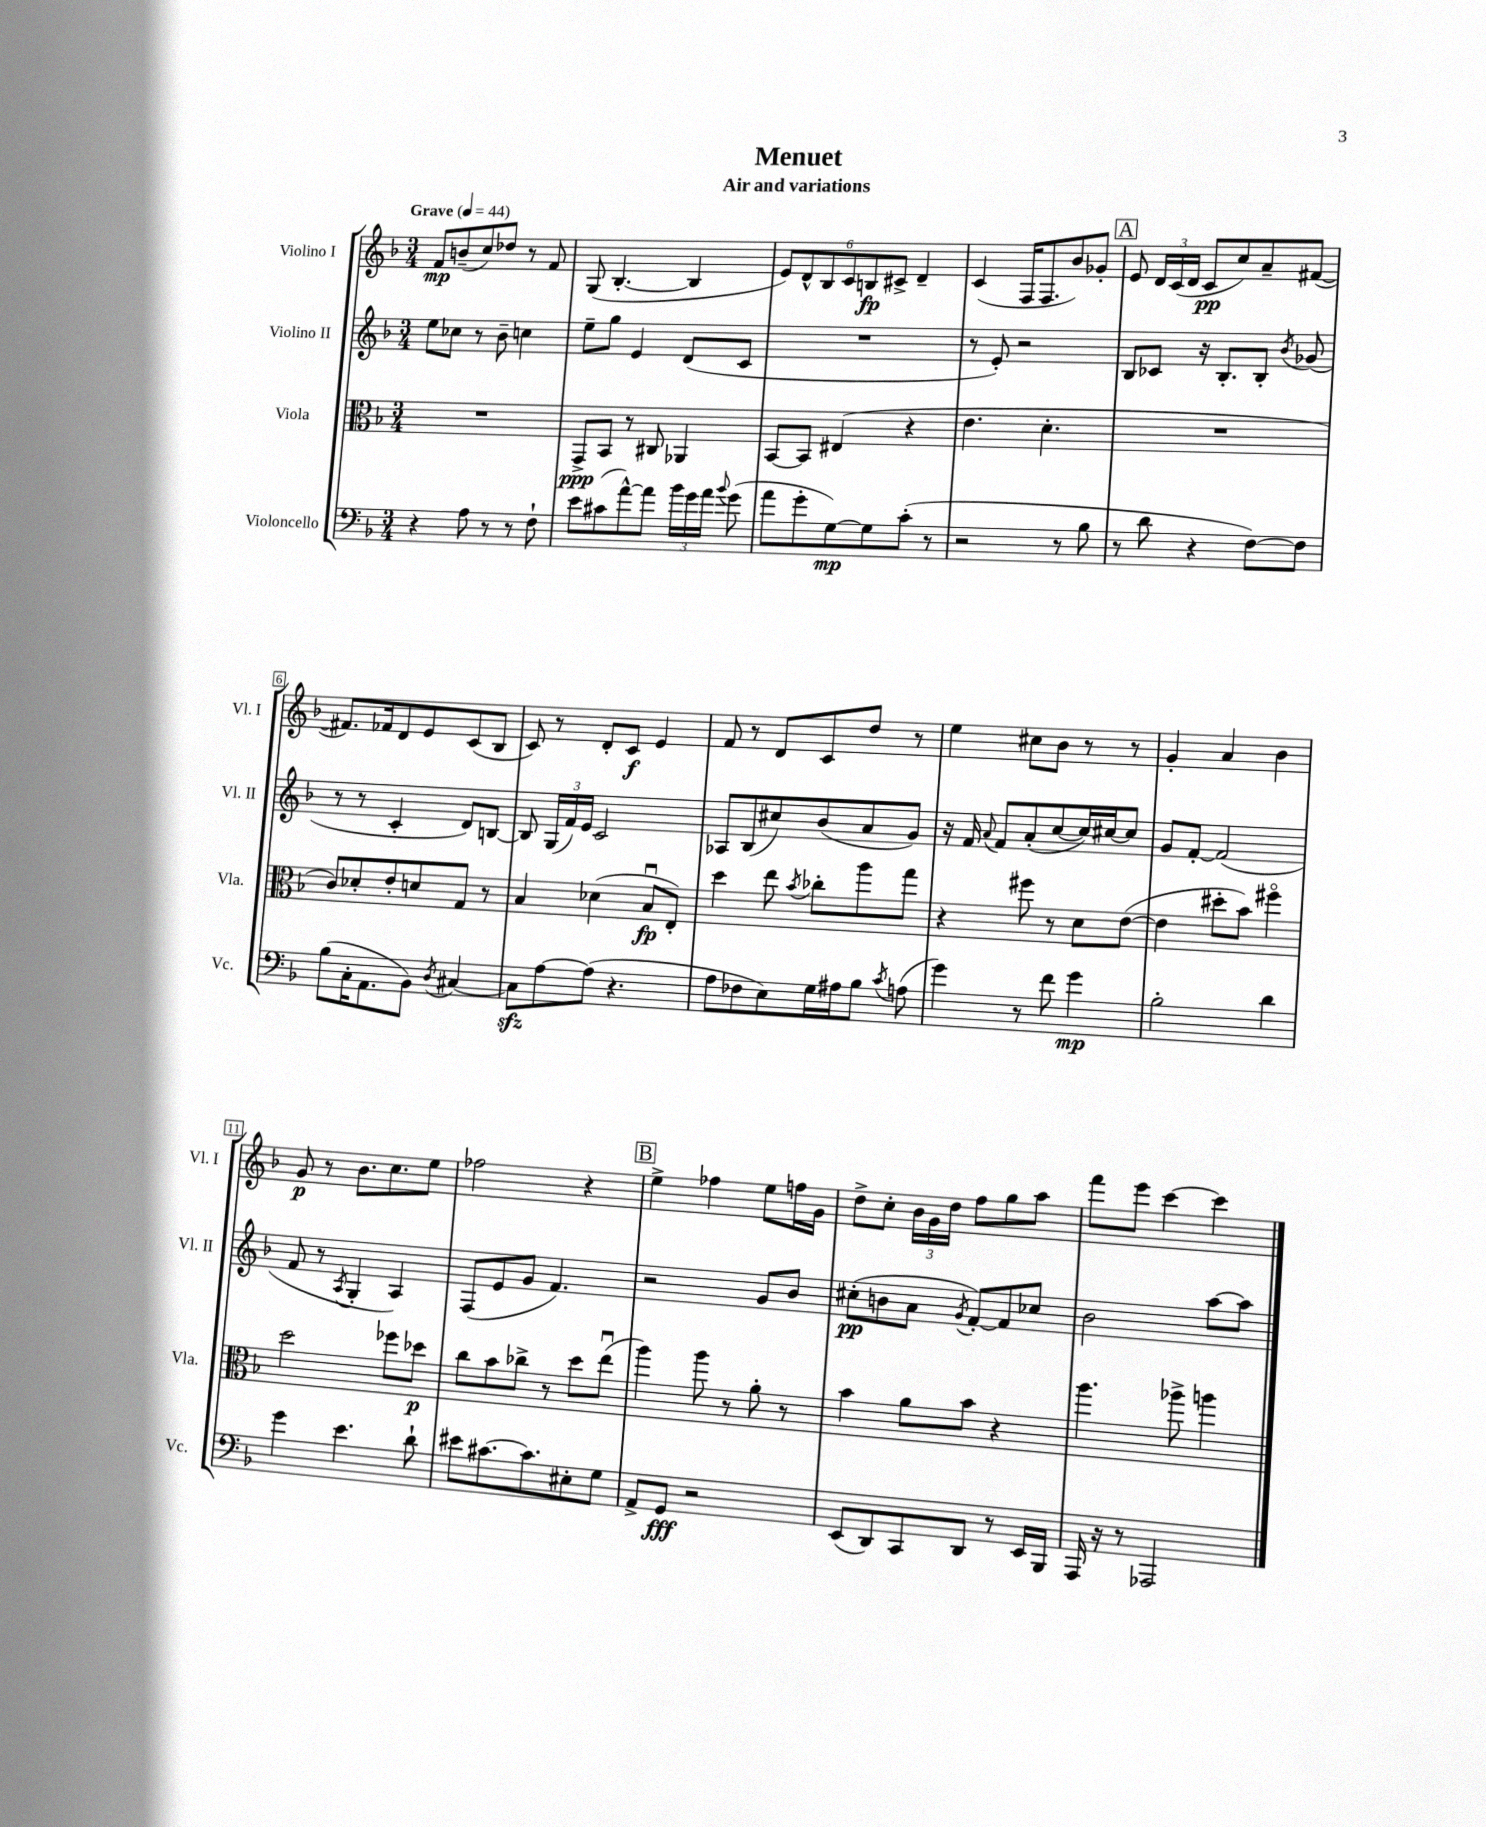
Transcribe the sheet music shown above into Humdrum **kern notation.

**kern	**kern	**kern	**kern
*staff4	*staff3	*staff2	*staff1
*clefF4	*clefC3	*clefG2	*clefG2
*k[b-]	*k[b-]	*k[b-]	*k[b-]
*M3/4	*M3/4	*M3/4	*M3/4
*MM44	*MM44	*MM44	*MM44
4r	2.r	8ee	8f
.	.	8cc-	(8b~
8A	.	8r	8cc)
8r	.	8b-~	8dd-
8r	.	4cc	8r
8F`	.	.	8f
=	=	=	=
8e	8GG^	8ee~	(8G
(8c#	8BB-	8gg	[4.B-'
[8a^^)	8r	4e	.
8a]	8C#	.	.
24b-	4AA-	(8d	4B-]
24g	.	.	.
24a	.	.	.
8qqb-	.	.	.
(8g	.	8c	.
=	=	=	=
8a	[8BB-	2.r	12e)
.	.	.	12d^^
8g'	8BB-]	.	.
.	.	.	12B-
[8G)	(4E#	.	12c
.	.	.	12B
8G]	.	.	.
.	.	.	12c#^
(8c'	4r	.	4d~
8r	.	.	.
=	=	=	=
2r	4.e	8r	(4c
.	.	8e')	.
.	.	2r	16F
.	.	.	8.F
.	4.d'	.	.
8r	.	.	8b-)
8B-	.	.	8g-'
=	=	=	=
8r	2.r	8B-	8e
8d	.	8c-	24d
.	.	.	(24c
.	.	.	24d
4r	.	16r	8c
.	.	8.B-'	.
.	.	.	8cc)
[8F)	.	8B-'	8a~
.	.	8qb-	.
8F]	.	(8g-	([8f#
=	=	=	=
(8B-	8c)	8r	8.f#])
16C'	8d-'	8r	.
8.AA	.	.	16f-
.	8e'	4c'	8d
8BB-)	8d	.	8e
8qD	.	.	.
[4C#	8G	8d)	(8c
.	8r	[8B	8B-
=	=	=	=
8C#]	4B-	8B]	8c)
[8A	.	(24G	8r
.	.	24f)	.
.	.	24e	.
(8A]	(4d-	2c	8d'
4.r	.	.	8c
.	8B-u	.	4e
.	8E')	.	.
=	=	=	=
8A	4dd	8A-	8f
8F-	.	(8B-	8r
8E)	8ee	8cc#)	8d
.	8qb-	.	.
16G	8cc-'	(8b-	8c
16A#	.	.	.
8B-	8aa	8a	8dd
8qc	.	.	.
(8A	8gg	8g)	8r
=	=	=	=
4g)	4r	16r	4ee
.	.	16f	.
.	.	8qqa	.
.	.	8f	.
8r	8ff#	(8a'	8cc#
8f	8r	[8cc	8b-
4g	8d	16cc])	8r
.	.	[16cc#	.
.	([8e	8cc#]	8r
=	=	=	=
2B-'	4e]	8g	4g'
.	.	[8f'	.
.	8dd#'	(2f]	4a
.	8b-)	.	.
4d	4ff#o	.	4b-
=	=	=	=
4g	2dd	8f	8g
.	.	8r	8r
.	.	8qA	.
4.e	.	4G'	8.b-
.	.	.	8.cc
.	8ff-	4A)	.
8d`	8dd-	.	8ee
=	=	=	=
8e#	8cc	(8F	2ff-
[8.c#	8b-	8e	.
.	8cc-^	8g	.
8.c#]	.	.	.
.	8r	4.f)	.
8E#'	8dd	.	4r
8G	(8eeu	.	.
=	=	=	=
8AA^	4aa)	2r	4ee^
8GG	.	.	.
2r	8aa	.	4ff-
.	8r	.	.
.	8a'	8g	8ee
.	8r	8b-	16ff
.	.	.	16g
=	=	=	=
(8EE	4b-	(8cc#'	8dd^
8DD)	.	8b	8cc'
8CC	8a	8a	24b-
.	.	.	24g
.	.	.	24dd
.	.	8qg	.
8DD	8b-	[8f')	8ff
8r	4r	8f]	8gg
16EE	.	8cc-	8aa
16BBB-	.	.	.
=	=	=	=
16AAA	4.aa	2b-	8fff
16r	.	.	.
8r	.	.	8eee
2AAA-	.	.	[4ccc
.	8aa-^	.	.
.	4aa	[8aa	4ccc]
.	.	8aa]	.
==	==	==	==
*-	*-	*-	*-
